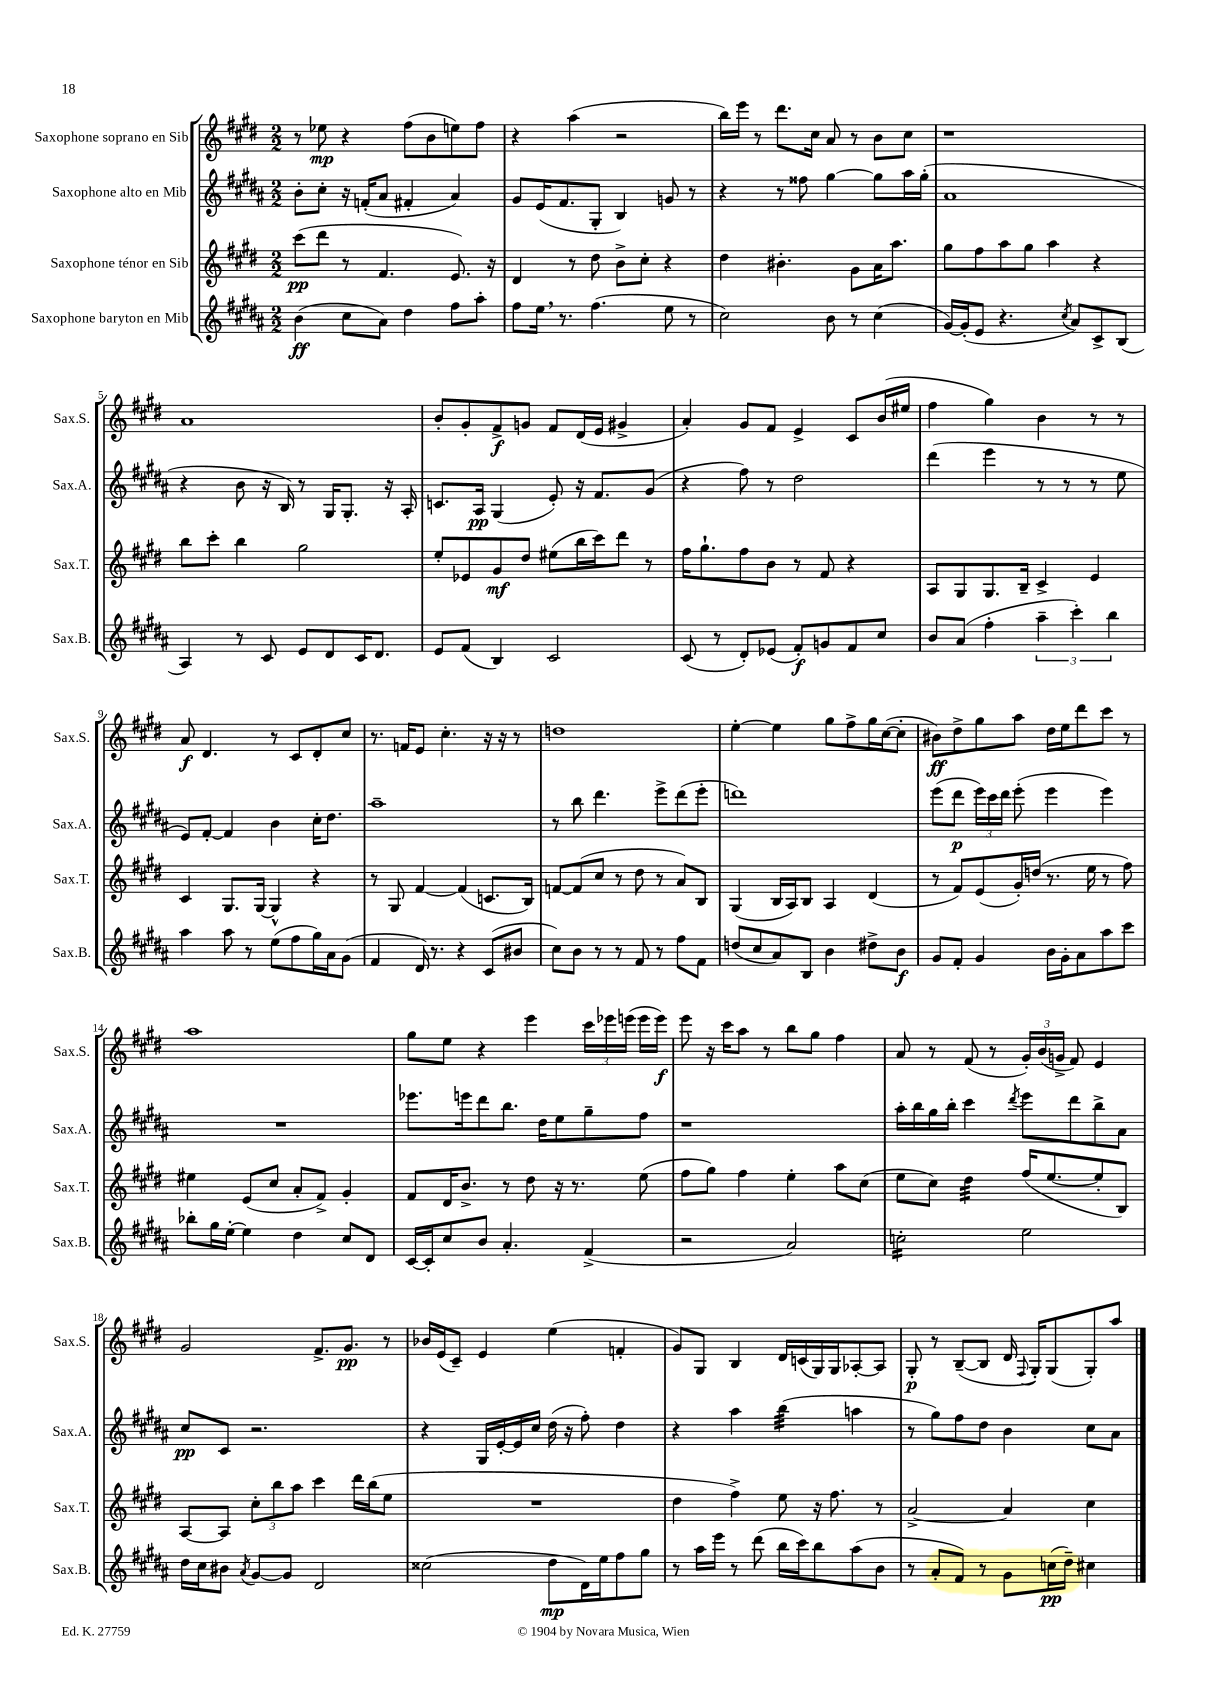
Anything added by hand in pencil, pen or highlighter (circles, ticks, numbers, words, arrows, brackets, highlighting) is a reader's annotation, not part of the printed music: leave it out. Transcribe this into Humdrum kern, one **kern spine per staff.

**kern	**kern	**kern	**kern
*staff4	*staff3	*staff2	*staff1
*clefG2	*clefG2	*clefG2	*clefG2
*k[f#c#g#d#a#]	*k[f#c#g#d#]	*k[f#c#g#d#a#]	*k[f#c#g#d#]
*M2/2	*M2/2	*M2/2	*M2/2
(4b\	(8ccc#\L	8b'\L	8r
.	8ddd#\J	8cc#'\J	8ee-\
8cc#\L	8r	16r	4r
.	.	(16f'/LK	.
8a#\J)	4.f#/	8a#/J	.
4dd#\	.	4f#'/	(8ff#\L
.	.	.	8b\
8ff#\L	8.e/)	4a#/)	8ee\)
8aa#'\J	.	.	8ff#\J
.	16r	.	.
=	=	=	=
8ff#\L	4d#/	8g#/L	4r
16ee\Jk	.	(16e/K	.
8.r	.	8.f#/	.
.	8r	.	(4aa\
(4.ff#\	8dd#\	8G#'/J	.
.	8b^\L	4B/)	2r
.	8cc#'\J	.	.
8ee\	4r	8g/	.
8r	.	8r	.
=	=	=	=
2cc#\)	4dd#\	4r	16bb\LL)
.	.	.	16eee\JJ
.	.	.	8r
.	4.b#'\	8r	8.ddd#\L
.	.	8ff##\	.
.	.	.	16cc#\Jk
8b\	.	[4gg#\	8a/
8r	8g#\L	.	8r
(4cc#\	16a\K	8gg#\]L	8b\L
.	8.aa\J	.	.
.	.	16aa#\L	8cc#\J
.	.	(16gg#'\JJ	.
=	=	=	=
[16g#/LL)	8gg#\L	1a#	1r
(16g#'/]J	.	.	.
8e/J	8ff#\	.	.
4.r	8aa\	.	.
.	8gg#\J	.	.
.	4aa\	.	.
8qcc#/	.	.	.
8a#/L)	.	.	.
8c#^/	4r	.	.
(8B/J	.	.	.
=	=	=	=
4A#/)	8bb\L	4r	1a
.	8ccc#'\J	.	.
8r	4bb\	8b\	.
8c#/	.	16r	.
.	.	16B/)	.
8e/L	2gg#\	8r	.
8d#/	.	16G#/LK	.
.	.	8.G#'/J	.
16c#/K	.	.	.
8.d#/J	.	.	.
.	.	16r	.
.	.	16A#'/	.
=	=	=	=
8e/L	8ee'/L	8.c/L	8b'/L
(8f#/J	8e-/	.	8g#'/
.	.	16A#/Jk	.
4B/)	8g#/	(4G#/	8f#^/
.	8dd#/J	.	8g/J
2c#/	(8ee#\L	8e'/)	8f#/L
.	16bb\L	16r	(16d#/L
.	16ccc#\J)	8.f#/L	16e/JJ
.	8ddd#\J	.	4g#^/
.	8r	(8g#/J	.
=	=	=	=
(8c#/	16ff#\LK	4r	4a'/)
.	8.gg#`\	.	.
8r	.	.	.
8d#'/L)	8ff#\	8ff#\)	8g#/L
(8e-/J	8b\J	8r	8f#/J
8f#'/L)	8r	2dd#\	4e^/
8g/	8f#/	.	.
8f#/	4r	.	8c#/L
8cc#/J	.	.	(16b/L
.	.	.	16ee#/JJ
=	=	=	=
8b/L	8A/L	(4ddd#\	4ff#\
(8a#/J	8G#/	.	.
4ff#'\	8.G#/	4eee\	4gg#\)
.	16B~/Jk	.	.
6aa#~\	4c#^/	8r	4b\
.	.	8r	.
6ccc#'\)	.	.	.
.	4e/	8r	8r
6bb\	.	.	.
.	.	8ee\	8r
=	=	=	=
4aa#\	4c#/	8e/L)	8a/
.	.	[8f#'/J	4.d#/
8aa#\	8.G#/L	4f#/]	.
8r	.	.	.
.	[16G#/Jk	.	.
(8ee\L	4G#^^/]	4b\	8r
8ff#\	.	.	8c#/L
16gg#\L)	4r	16cc#'\LK	8d#'/
16a#\J	.	8.dd#\J	.
(8g#\J	.	.	8cc#/J
=	=	=	=
4f#/	8r	1aa#~	8.r
.	8G#/	.	.
.	.	.	16f/LK
16d#/)	[4f#/	.	8e/J
8.r	.	.	.
.	.	.	4.cc#'\
4r	(4f#/]	.	.
(8c#/L	8.c/L	.	16r
.	.	.	16r
8b#/J	.	.	8r
.	16B/Jk)	.	.
=	=	=	=
8cc#\L)	[8f/L	8r	1dd
8b\J	(8f/]	8bb\	.
8r	8cc#/J	4.ddd#\	.
8r	8r	.	.
8f#/	8dd#\	.	.
8r	8r	8eee^\L	.
8ff#\L	8a/L)	(8ddd#\	.
8f#\J	8B/J	8eee'\J	.
=	=	=	=
(8dd/L	(4G#/	1ddd)	[4ee'\
8cc#/	.	.	.
8a#/)	16B/LL	.	4ee\]
.	16A/J)	.	.
8B/J	8B/J	.	.
4b\	4A/	.	8gg#\L
.	.	.	8ff#^\
8dd#^\L	(4d#/	.	16gg#\L
.	.	.	([16cc#\J
8b\J	.	.	8cc#'\]J
=	=	=	=
8g#/L	8r	(8eee\L	8b#\L)
8f#'/J	8f#/L)	8ddd#\J	8dd#^\
4g#/	(8e/	24eee\LL)	8gg#\
.	.	24ccc#\	.
.	.	24ddd#\JJ	.
.	16g#'/L)	(8eee'\	8aa\J
.	(16dd/JJ	.	.
16b\LL	8.r	4eee\	16dd#\LL
16g#'\J	.	.	16ee\J
8a#\	.	.	8ddd#\
.	16ee\	.	.
8aa#\	8r	4eee\)	8ccc#\J
8ccc#\J	8ff#\)	.	8r
=	=	=	=
8bb-'\L	4ee#\	1r	1aa
16gg#\L	.	.	.
[16ee'\JJ	.	.	.
4ee\]	(8e/L	.	.
.	8cc#/J	.	.
4dd#\	8a'/L	.	.
.	8f#^/J)	.	.
8cc#/L	4g#'/	.	.
8d#/J	.	.	.
=	=	=	=
[16c#/LL	8f#/L	8.eee-\L	8gg#\L
16c#'/]J	.	.	.
8cc#/	16d#/K	.	8ee\J
.	8.b^/J	16eee\k	.
8b/J	.	8ddd#\	4r
4.a#'/	8r	8.bb\J	.
.	8dd#\	.	4eee\
.	.	16dd#\LK	.
.	16r	8ee\	.
.	8.r	.	.
(4f#^/	.	8gg#~\	24ccc#\LL
.	.	.	24eee-\
.	.	.	(24eee\JJ
.	(8ee\	8ff#\J	16eee\LL
.	.	.	16eee\JJ)
=	=	=	=
2r	8ff#\L	1r	8eee\
.	8gg#\J)	.	16r
.	.	.	16ccc#\LK
.	4ff#\	.	8aa\J
.	.	.	8r
2a#/)	4ee'\	.	8bb\L
.	.	.	8gg#\J
.	8aa\L	.	4ff#\
.	(8cc#\J	.	.
=	=	=	=
2cc'\	8ee\L	16aa#'\LL	8a/
.	.	16bb\	.
.	8cc#\J)	16gg#\	8r
.	.	16bb'\JJ	.
.	4dd#\	4ccc#\	(8f#/
.	.	.	8r
.	.	8qddd#/	.
2ee\	(16ff#/LK	8eee\L	24g#'/LL)
.	.	.	(24b/
.	[8.ee/	.	.
.	.	.	24g^/JJ
.	.	8ddd#\	8f#/)
.	8ee'/]	8bb^\	4e/
.	8B/J)	8a#\J	.
=	=	=	=
16dd#\LL	[8A/L	8cc#/L	2g#/
16cc#\J	.	.	.
8b#\J	8A/]J	8c#/J	.
8qa#/	.	.	.
[8g#/L	12cc#'\L	2.r	.
.	12bb\	.	.
8g#/]J	.	.	.
.	12aa\J	.	.
2d#/	4ccc#\	.	8.f#^/L
.	.	.	8.g#/J
.	16ddd#\LL	.	.
.	(16bb\J	.	.
.	8ee\J	.	8r
=	=	=	=
(2cc##\	1r	4r	16b-/LL
.	.	.	(16e/J
.	.	.	8c#~/J)
.	.	16G#/LL	4e/
.	.	[16e'/	.
.	.	16e/]	.
.	.	16cc#/JJ	.
8dd#\L	.	(16dd#\	(4ee\
.	.	16r	.
16d#\L)	.	8ff#'\)	.
16ee\J	.	.	.
8ff#\	.	4dd#\	4f'/
8gg#\J	.	.	.
=	=	=	=
8r	4dd#\	4r	8g#/L)
16aa#\LL	.	.	8G#/J
16eee\JJ	.	.	.
8r	4ff#^\)	4aa#\	4B/
(8ddd#\	.	.	.
16bb\LL	8ee\	(4bb\	16d#/LL
16ccc#\J)	.	.	(16c/
8bb\	16r	.	16G#/)
.	8.ff#\	.	16G#/J
(8aa#\	.	4aa\	[8A-'/
8b\J	8r	.	8A-/]J
=	=	=	=
8r	[2a^/	8r	8G#'/
8a#'/L	.	8gg#\L)	8r
8f#/J)	.	8ff#\	([8B~/L
8r	.	8dd#\J	8B/]J
8g#\L	4a/]	4b\	16d#/
.	.	.	8qqF#/
.	.	.	16G#'/LK)
(16cc\L	.	.	(8G#/
16dd#~\JJ)	.	.	.
4cc#\	4cc#\	8cc#\L	8G#'/)
.	.	8a#\J	8aa/J
==	==	==	==
*-	*-	*-	*-
